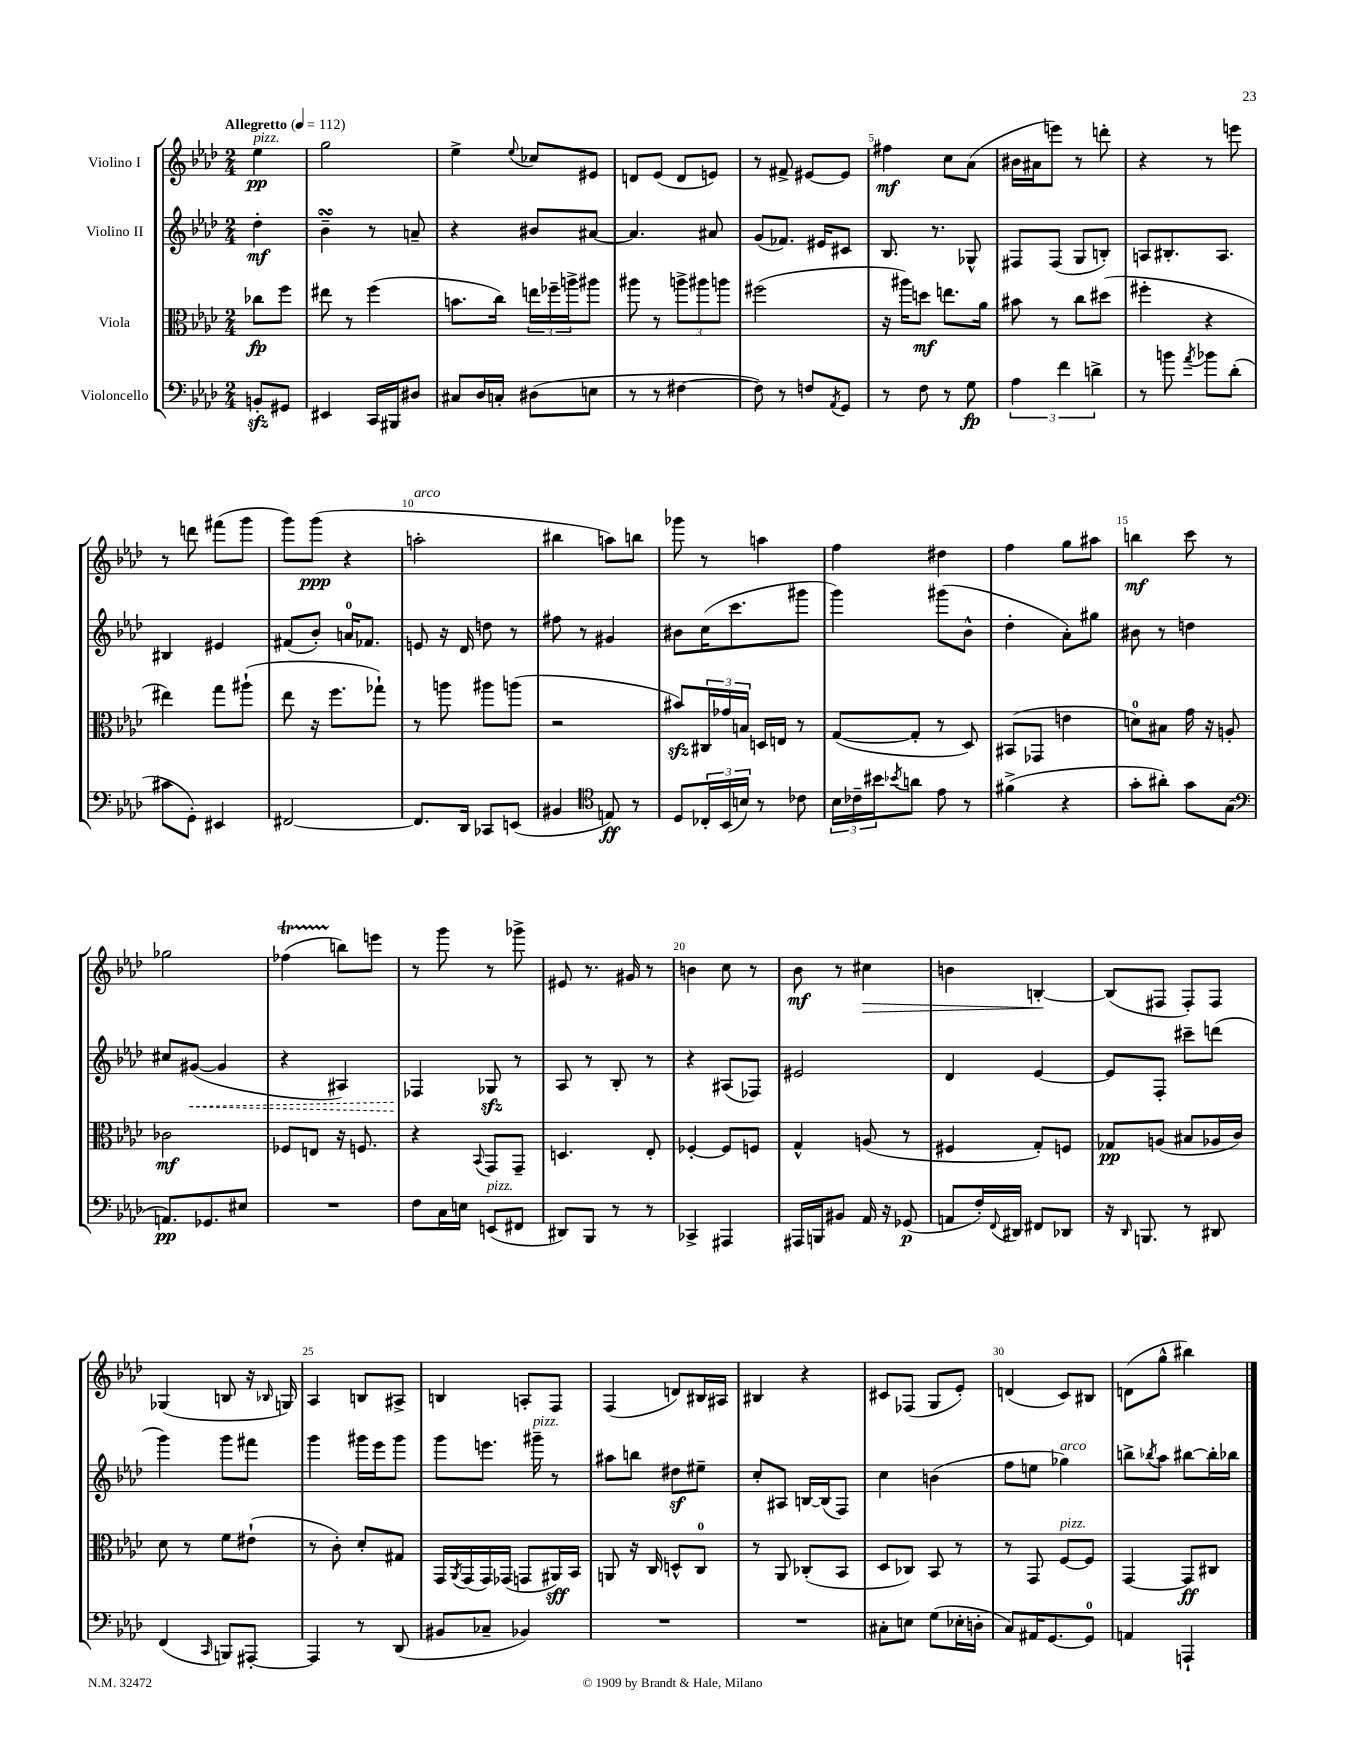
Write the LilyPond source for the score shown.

<<
\new StaffGroup <<
\new Staff = "s0" \with { instrumentName = "Violino I" } {
    \clef treble \key aes \major \numericTimeSignature \time 2/4 \partial 4 \tempo "Allegretto" 4 = 112
    ees''4\pp^\markup { \italic "pizz." } |
    g''2 |
    ees''4-> \appoggiatura { ees''8 } ces''8 eis'8 |
    d'8 ees'8( d'8 e'8) |
    r8 fis'8-> eis'8~ eis'8 |
    fis''4\mf c''8 aes'8( |
    bis'16 ais'16 e'''8) r8 d'''8-. |
    r4 r8 e'''8 |
    r8 d'''8 fis'''8( g'''8 |
    g'''8) g'''8\ppp( r4 |
    a''2-.^\markup { \italic "arco" } |
    bis''4 a''8) b''8 |
    ges'''8 r8 a''4 |
    f''4 dis''4 |
    f''4 g''8 ais''8 |
    b''4\mf c'''8 r8 |
    ges''2 |
    fes''4\startTrillSpan( b''8\stopTrillSpan) e'''8 |
    r8 g'''8 r8 ges'''8-> |
    eis'8 r8. gis'16 r8 |
    b'4 c''8 r8 |
    bes'8\mf r8 cis''4\> |
    b'4 b4~-.\! |
    b8( fis8 fis8-.) fis8 |
    ges4( b8 r16 \grace { bes16 } g16) |
    aes4 b8 ais8-> |
    b4 a8-. f8 |
    f4( d'8) bis16 ais16 |
    bis4 r4 |
    cis'8 fes8( g8 ees'8-.) |
    d'4( c'8) bis8 |
    d'8( g''8-^ bis''4) \bar "|." |
}
\new Staff = "s1" \with { instrumentName = "Violino II" } {
    \clef treble \key aes \major \numericTimeSignature \time 2/4 \partial 4
    des''4-.\mf |
    bes'4--\turn r8 a'8-- |
    r4 bis'8 ais'8~ |
    ais'4. ais'8 |
    g'8( fes'8.) eis'16 cis'8 |
    bes8. r8. ges8-^ |
    fis8 fis8( g8 b8-.) |
    a8 bis8.-. a8. |
    bis4 eis'4 |
    fis'8( bes'8-.) a'16-0 fes'8. |
    e'8 r16 des'16 d''8 r8 |
    fis''8 r8 gis'4 |
    bis'8 c''16( c'''8. gis'''8 |
    g'''4) gis'''8( bes'8-^ |
    des''4-. aes'8-.) gis''8 |
    bis'8 r8 d''4 |
    cis''8 \once \override Hairpin.style = #'dashed-line gis'8~\<( gis'4 |
    r4 ais4) |
    fes4\! ges8\sfz r8 |
    aes8 r8 bes8-. r8 |
    r4 ais8( fes8) |
    eis'2 |
    des'4 ees'4~ |
    ees'8 f8-. cis'''8-- d'''8( |
    g'''4) g'''8 fis'''8 |
    g'''4 gis'''16 ees'''16 gis'''8 |
    g'''8 e'''8. gis'''16--^\markup { \italic "pizz." } r8 |
    ais''8 b''8 dis''8\sf eis''8-- |
    c''8-. ais8 b16~ b16( f8) |
    c''4 b'4( |
    f''8 e''8 ges''4^\markup { \italic "arco" }) |
    b''8-> \acciaccatura { bes''8 } aes''8 bis''8~ bis''16-. bes''16 \bar "|." |
}
\new Staff = "s2" \with { instrumentName = "Viola" } {
    \clef alto \key aes \major \numericTimeSignature \time 2/4 \partial 4
    ces''8\fp f''8 |
    eis''8 r8 f''4( |
    b'8. c''16) \tuplet 3/2 { e''16 fes''16-- a''16-> } ais''8 |
    ais''8 r8 \tuplet 3/2 { a''8-> ais''8 a''8 } |
    fis''2( |
    r16 ais''16) d''8\mf e''8. aes'16 |
    bis'8 r8 c''8 dis''8( |
    fis''4-. r4 |
    eis''4) g''8 ais''8-!( |
    ees''8 r16 f''8. ges''8-!) |
    r8 a''8 ais''8 a''8( |
    r2 |
    bis'8\sfz) \tuplet 3/2 { cis16 ges'16 b16 } d16 e16 r8 |
    g8~( g8-. r8 des8) |
    bis,8( ges,8 e'4 |
    d'8-0) bis8 g'16 r16 a8-. |
    ces'2\mf |
    fes8 e8 r16 f8. |
    r4 \appoggiatura { bes,8 } g,8 g,8-- |
    d4. ees8-. |
    fes4~-. fes8 f8 |
    g4-^ a8( r8 |
    fis4 g8-.) f8 |
    ges8\pp a8( bis8 aes16 c'16) |
    des'8 r8 f'8 eis'8-!( |
    r8 c'8-.) des'8-. gis8 |
    g,16 \acciaccatura { aes,8 } g,16( g,16) ges,16( g,8 ais,16\sff) bes,16 |
    a,8 r16 c16 d8-^ c8-0 |
    r8 aes,8 ces8-.( bes,8 |
    des8 ces8) bes,8 r8 |
    r8 g,8 f8~^\markup { \italic "pizz." } f8 |
    g,4~ g,8\ff cis8 \bar "|." |
}
\new Staff = "s3" \with { instrumentName = "Violoncello" } {
    \clef bass \key aes \major \numericTimeSignature \time 2/4 \partial 4
    b,8-.\sfz gis,8 |
    eis,4 c,16 bis,,16 dis8 |
    cis8 des16 c16-. dis8( e8 |
    r8 r8 fis4~ |
    fis8) r8 f8 \acciaccatura { aes,8 } g,8 |
    r8 f8 r8 g8\fp |
    \tuplet 3/2 { aes4 f'4 d'4-> } |
    r8 b'8 \acciaccatura { aes'8 } bes'8 des'8-.( |
    cis'8 g,8-.) eis,4 |
    fis,2~ |
    fis,8. des,16 ces,8 e,8( |
    bis,4 \clef tenor e8\ff) r8 |
    des8 \tuplet 3/2 { ces16-. bes,16( b16) } r8 ces'8 |
    \tuplet 3/2 { bes16 ces'16-- bis'16 } \acciaccatura { bes'8 } a'8 ees'8 r8 |
    fis'4->( r4 |
    g'8-. ais'8-.) g'8 g8( |
    \clef bass a,8.\pp) ges,8. eis8 |
    R2 |
    f8 c16 e16 e,8^\markup { \italic "pizz." }( fis,8 |
    dis,8) bes,,8 r8 r8 |
    ces,4-> ais,,4 |
    ais,,16 b,,16 bis,8 aes,16 r16 ges,8\p( |
    a,8 f16-.) \appoggiatura { f,8 } dis,16 fis,8 des,8 |
    r16 \grace { des,16 } b,,8. r8 dis,8 |
    f,4( \grace { c,16 } b,,8) ais,,8~-. |
    ais,,4 r8 des,8( |
    bis,8 ces8-- bes,4) |
    R2 |
    R2 |
    cis8-. e8 g8( ees16-. d16-. |
    c8) ais,16 g,8.~ g,8-0 |
    a,4 a,,4-! \bar "|." |
}
>>
>>
\layout { \context { \Score \override BarNumber.break-visibility = ##(#f #t #t) barNumberVisibility = #(every-nth-bar-number-visible 5) } }
